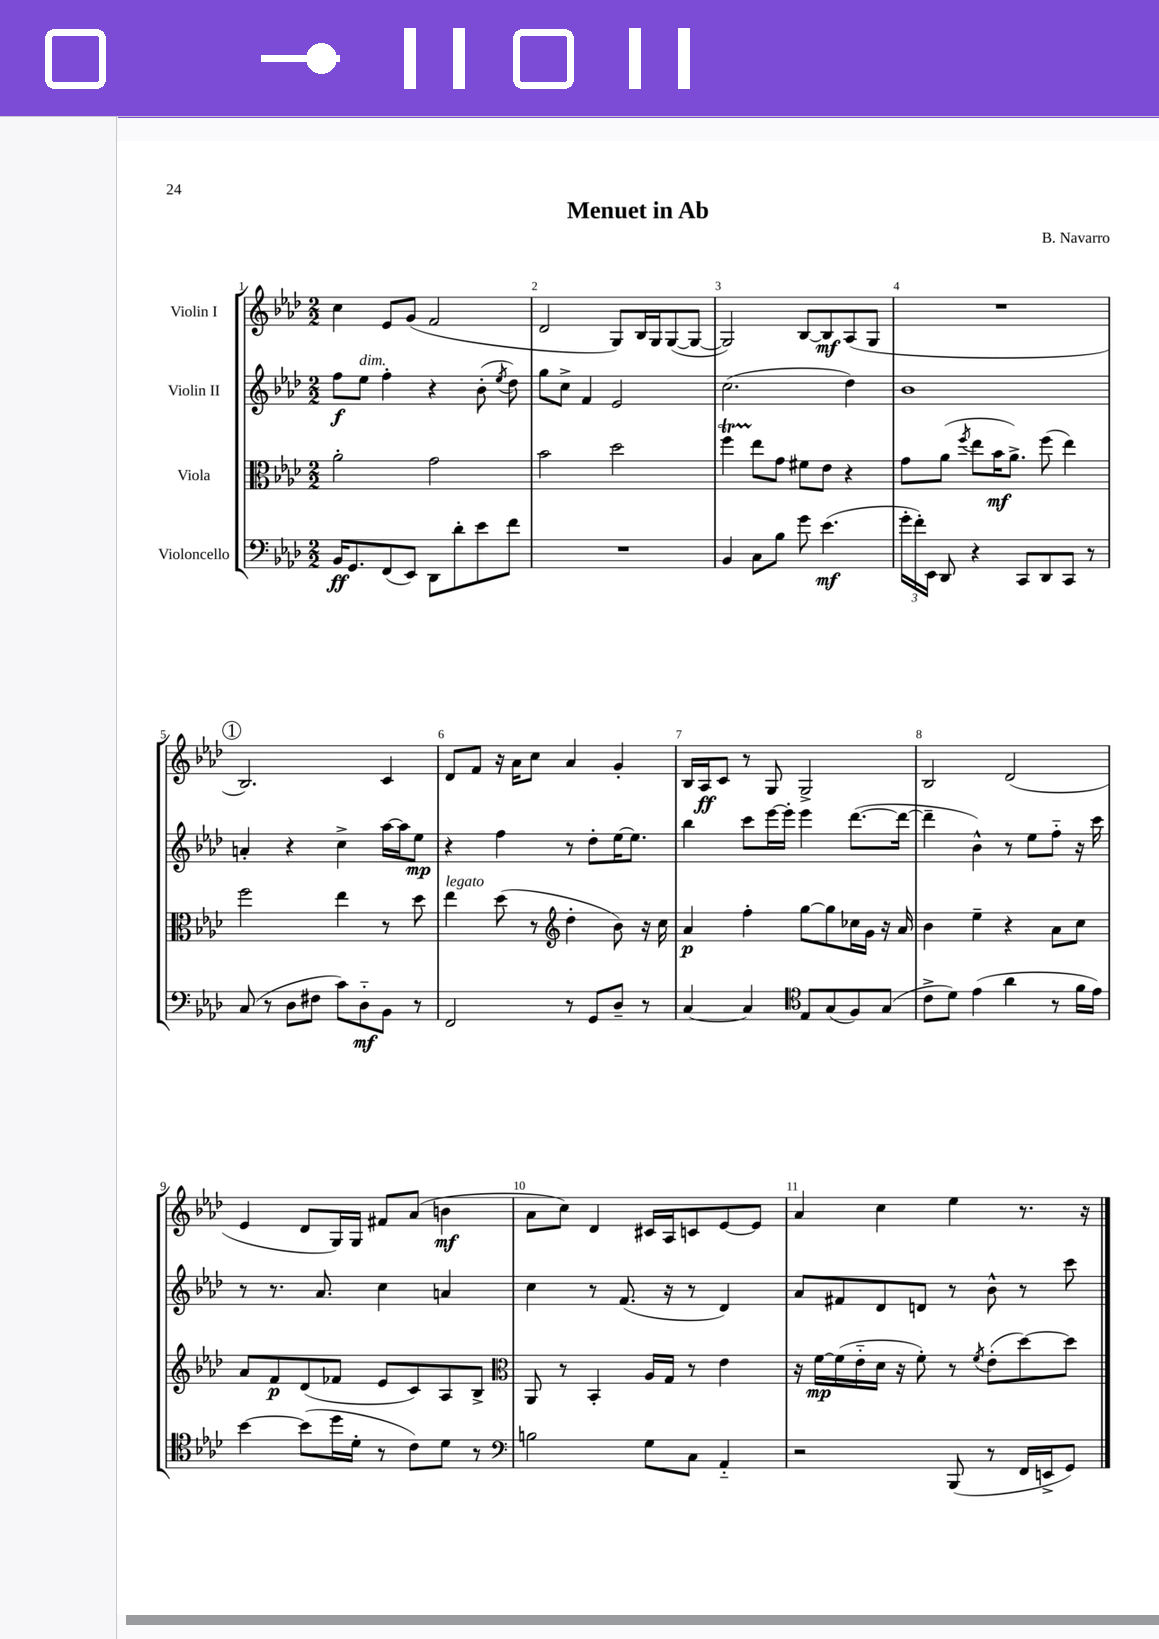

**kern	**dynam	**kern	**dynam	**kern	**dynam	**kern	**dynam
*part4	*part4	*part3	*part3	*part2	*part2	*part1	*part1
*staff4	*staff4	*staff3	*staff3	*staff2	*staff2	*staff1	*staff1
*I"Violoncello	*	*I"Viola	*	*I"Violin II	*	*I"Violin I	*
*clefF4	*	*clefC3	*	*clefG2	*	*clefG2	*
*k[b-e-a-d-]	*	*k[b-e-a-d-]	*	*k[b-e-a-d-]	*	*k[b-e-a-d-]	*
*M2/2	*	*M2/2	*	*M2/2	*	*M2/2	*
=1	=1	=1	=1	=1	=1	=1	=1
16BB-/KL	ff	2a-'\	.	8ff\L	f	4cc\	.
8.GG/	.	.	.	.	.	.	.
!	!	!	!	!LO:TX:a:i:t=dim.	!	!	!
.	.	.	.	8ee-\J	.	.	.
(8FF/	.	.	.	4ff'\	.	8e-/L	.
8EE-/J)	.	.	.	.	.	(8g/J	.
8DD-\L	.	2g\	.	4r	.	2f/	.
8d-'\	.	.	.	.	.	.	.
8e-\	.	.	.	(8b-'\	.	.	.
.	.	.	.	8qee-/	.	.	.
8f\J	.	.	.	8dd-\)	.	.	.
=2	=2	=2	=2	=2	=2	=2	=2
1r	.	2b-\	.	8gg\L	.	2d-/	.
.	.	.	.	8cc^\J	.	.	.
.	.	.	.	4f/	.	.	.
.	.	2dd-\	.	2e-/	.	8G/L)	.
.	.	.	.	.	.	16B-/L	.
.	.	.	.	.	.	16G/J	.
.	.	.	.	.	.	([8G/	.
.	.	.	.	.	.	8G/J_	.
=3	=3	=3	=3	=3	=3	=3	=3
4BB-/	.	4ffT\	.	(2.cc\	.	2G/])	.
8C\L	.	8ee-\L	.	.	.	.	.
8B-\J	.	8g\J	.	.	.	.	.
8g\	.	8f#X\L	.	.	.	[8B-/L	.
(4.e-\	mf	8e-\J	.	.	.	8B-/]	mf
.	.	4r	.	4dd-\)	.	(8A-/	.
.	.	.	.	.	.	8G/J	.
=4	=4	=4	=4	=4	=4	=4	=4
24g'\LL	.	8g\L	.	1b-	.	1r	.
24f'\)	.	.	.	.	.	.	.
24EE-\JJ	.	.	.	.	.	.	.
8DD-/	.	(8a-\J	.	.	.	.	.
.	.	8qff/	.	.	.	.	.
4r	.	8ee-\L	.	.	.	.	.
.	.	16b-\K	mf	.	.	.	.
.	.	8.a-^\J)	.	.	.	.	.
8CC/L	.	.	.	.	.	.	.
8DD-/	.	(8ff\	.	.	.	.	.
8CC/J	.	4ee-\)	.	.	.	.	.
8r	.	.	.	.	.	.	.
!!LO:LB:g=z
!!LO:REH:place=s1:t=1
=5	=5	=5	=5	=5	=5	=5	=5
(8C/	.	2ff\	.	4an'/	.	2.B-/)	.
8r	.	.	.	.	.	.	.
8D-\L	.	.	.	4r	.	.	.
8F#X\J	.	.	.	.	.	.	.
8c\L)	.	4ee-\	.	4cc^\	.	.	.
8D-\	mf	.	.	.	.	.	.
8BB-\J	.	8r	.	[16aa-\LL	.	4c/	.
.	.	.	.	16aa-\J]	.	.	.
8r	.	8dd-\	.	8ee-\J	mp	.	.
=6	=6	=6	=6	=6	=6	=6	=6
!	!	!LO:TX:a:i:t=legato	!	!	!	!	!
2FF/	.	4ee-\	.	4r	.	8d-/L	.
.	.	.	.	.	.	8f/J	.
.	.	(8dd-\	.	4ff\	.	16r	.
.	.	.	.	.	.	16a-\KL	.
.	.	8r	.	.	.	8cc\J	.
*	*	*clefG2	*	*	*	*	*
8r	.	4dd-'\	.	8r	.	4a-/	.
8GG/L	.	.	.	8dd-'\L	.	.	.
8D-~/J	.	8b-\)	.	[16ee-\K	.	4g'/	.
.	.	.	.	8.ee-\J]	.	.	.
8r	.	16r	.	.	.	.	.
.	.	16cc\	.	.	.	.	.
=7	=7	=7	=7	=7	=7	=7	=7
[4C/	.	4a-/	p	4bb-\	.	16B-/LL	.
.	.	.	.	.	.	16A-/J	ff
.	.	.	.	.	.	8c/J	.
4C/]	.	4ff'\	.	8ccc\L	.	8r	.
.	.	.	.	[16eee-\L	.	8G/	.
.	.	.	.	16eee-'\JJ]	.	.	.
*clefC4	*	*	*	*	*	*	*
8E-/L	.	[8gg\L	.	4eee-\	.	2G^/	.
(8G/	.	8gg\]	.	.	.	.	.
8F/)	.	16cc-X\L	.	([8.ddd-\L	.	.	.
.	.	16g\JJ	.	.	.	.	.
(8G/J	.	16r	.	.	.	.	.
.	.	16a-/	.	16ddd-\Jk_	.	.	.
=8	=8	=8	=8	=8	=8	=8	=8
8c^\L	.	4b-\	.	4ddd-~\]	.	2B-/	.
8d-\J)	.	.	.	.	.	.	.
(4e-\	.	4ee-~\	.	4b-^^\)	.	.	.
4a-\	.	4r	.	8r	.	(2d-/	.
.	.	.	.	8ee-\L	.	.	.
8r	.	8a-\L	.	8ff\J	.	.	.
16f\LL	.	8cc\J	.	16r	.	.	.
16e-\JJ)	.	.	.	16ccc\	.	.	.
!!LO:LB:g=z
=9	=9	=9	=9	=9	=9	=9	=9
[4b-\	.	8a-/L	.	8r	.	4e-/	.
.	.	8f/	p	8.r	.	.	.
(8b-\L]	.	(8d-/	.	.	.	8d-/L	.
.	.	.	.	8.a-/	.	.	.
16dd-\L	.	8f-X/J	.	.	.	16G/L)	.
16d-'\JJ	.	.	.	.	.	16G/JJ	.
8r	.	8e-/L	.	4cc\	.	8f#X/L	.
8c\L)	.	8c/)	.	.	.	(8a-/J	.
8d-\J	.	8A-/	.	4an/	.	4bn\	mf
8r	.	8B-^/J	.	.	.	.	.
=10	=10	=10	=10	=10	=10	=10	=10
*clefF4	*	*clefC3	*	*	*	*	*
2Bn\	.	8AA-/	.	4cc\	.	8a-\L	.
.	.	8r	.	.	.	8cc\J)	.
.	.	4BB-'/	.	8r	.	4d-/	.
.	.	.	.	(8.f/	.	.	.
8G\L	.	16A-/LL	.	.	.	16c#X/LL	.
.	.	16G/JJ	.	16r	.	16A-/J	.
8C\J	.	8r	.	8r	.	8cn/	.
4AA-/	.	4e-\	.	4d-/)	.	[8e-/	.
.	.	.	.	.	.	8e-/J]	.
=11	=11	=11	=11	=11	=11	=11	=11
2r	.	16r	.	8a-/L	.	4a-/	.
.	.	[16f\LL	mp	.	.	.	.
.	.	(16f\]	.	8f#X/	.	.	.
.	.	16e-\	.	.	.	.	.
.	.	16d-\JJ	.	8d-/	.	4cc\	.
.	.	16r	.	.	.	.	.
.	.	8f'\)	.	8dn/J	.	.	.
(8BBB-/	.	8r	.	8r	.	4ee-\	.
.	.	8qf/	.	.	.	.	.
8r	.	(8e-'\L	.	8b-^^\	.	.	.
16FF/LL	.	[8dd-\)	.	8r	.	8.r	.
16EEn^/J	.	.	.	.	.	.	.
8GG/J)	.	8dd-\J]	.	8ccc\	.	.	.
.	.	.	.	.	.	16r	.
==	==	==	==	==	==	==	==
*-	*-	*-	*-	*-	*-	*-	*-
